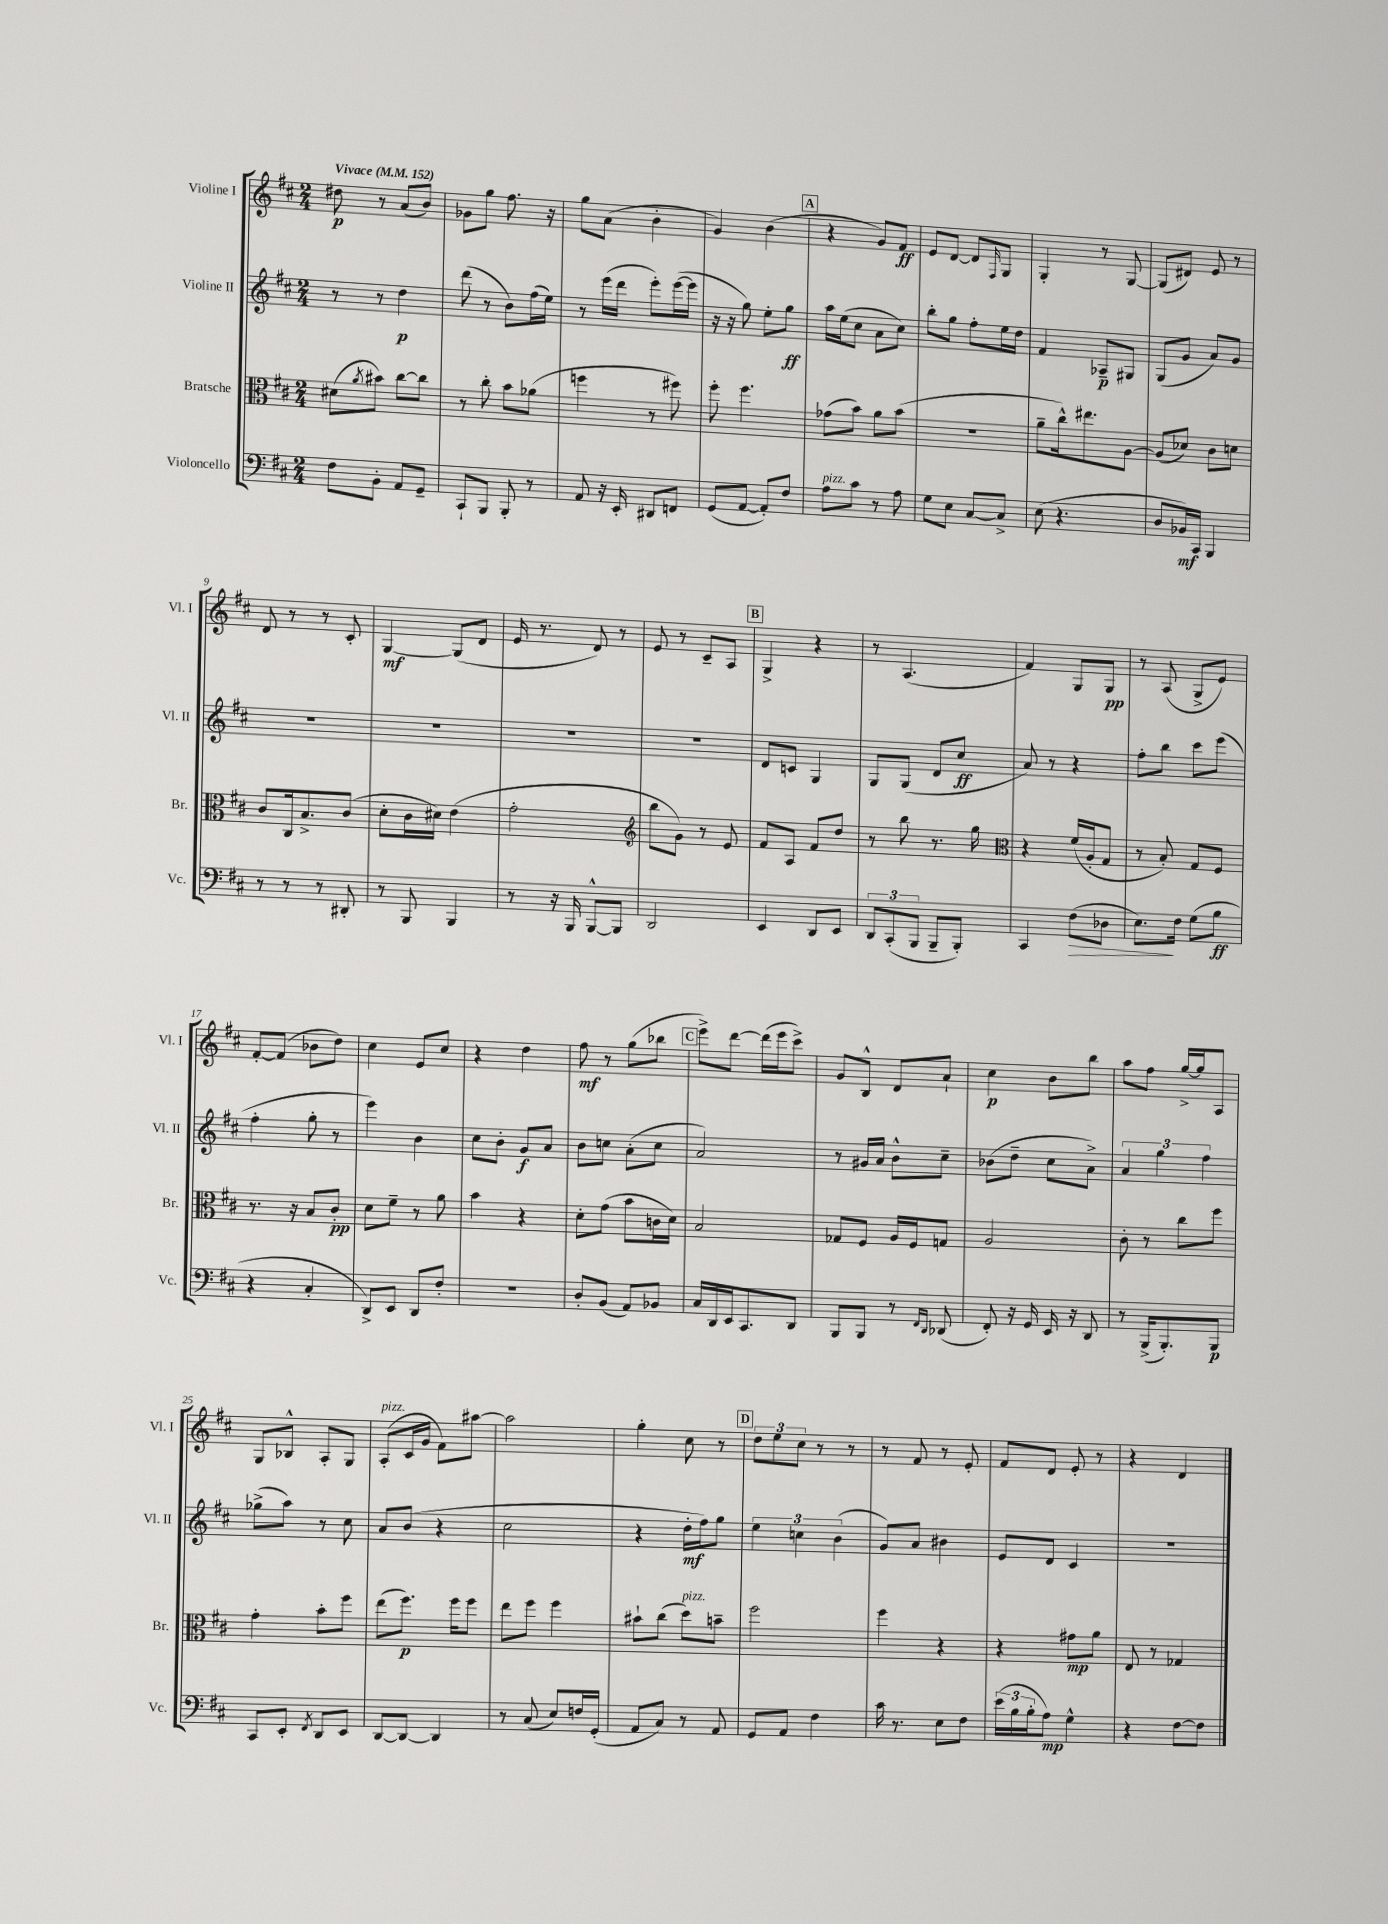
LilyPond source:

<<
\new StaffGroup <<
\new Staff = "s0" \with { instrumentName = "Violine I" shortInstrumentName = "Vl. I" } {
    \clef treble \key d \major \numericTimeSignature \time 2/4 \tempo "Vivace" 4 = 152
    dis''8\p r8 a'8( b'8) |
    ges'8 g''8 fis''8. r16 |
    g''8 a'8( b'4-. |
    g'4) b'4( |
    \mark \markup { \box "A" } r4 g'8) fis'8\ff |
    e'8 d'8~ d'8 \grace { fis16 } g8 |
    g4-. r8 g8~ |
    g8( dis'8) e'8 r8 |
    d'8 r8 r8 cis'8-. |
    g4~\mf g8( d'8 |
    e'16 r8. d'8) r8 |
    e'8 r8 cis'8-- a8 |
    \mark \markup { \box "B" } g4-> r4 |
    r8 a4.( |
    fis'4) g8 g8\pp |
    r8 a8( g8-> e'8) |
    fis'8~-. fis'8( bes'8 d''8) |
    cis''4 e'8 cis''8 |
    r4 d''4 |
    fis''8\mf r8 g''8( bes''8 |
    \mark \markup { \box "C" } e'''8->) d'''8~ d'''16( e'''16 cis'''8->) |
    g'8 b8-^ d'8 a'8-! |
    cis''4\p b'8 b''8 |
    a''8 fis''8 g''16~-> g''16 a8 |
    g8 bes8-^ a8-. g8 |
    a8-.^\markup { \italic "pizz." }( cis'16 g'16 fis'8) ais''8~ |
    ais''2 |
    g''4-. cis''8 r8 |
    \mark \markup { \box "D" } \tuplet 3/2 { d''8 e''8 cis''8 } r8 r8 |
    r8 fis'8 r8 e'8-. |
    fis'8 d'8 e'8-. r8 |
    r4 d'4 \bar "|." |
}
\new Staff = "s1" \with { instrumentName = "Violine II" shortInstrumentName = "Vl. II" } {
    \clef treble \key d \major \numericTimeSignature \time 2/4
    r8 r8 d''4\p |
    d'''8( r8 b'8) fis''16( e''16) |
    r8 e'''16( d'''16 e'''8-.) e'''16~( e'''16 |
    r16 r16 g''8) e''8-. g''8\ff |
    \mark \markup { \box "A" } a''16 e''16( cis''8 a'8 cis''8) |
    b''8-. g''8 fis''8-. e''16 d''16 |
    fis'4 aes8--\p gis8 |
    g8( g'8 a'8) g'8 |
    R2 |
    R2 |
    R2 |
    R2 |
    \mark \markup { \box "B" } d'8 c'8 g4 |
    g8 g8( d'8 cis''8\ff |
    a'8) r8 r4 |
    fis''8-. b''8 cis'''8 e'''8( |
    fis''4-. g''8-. r8 |
    e'''4) b'4 |
    cis''8 b'8-. g'8\f a'8 |
    b'8 c''8 a'8-.( c''8 |
    \mark \markup { \box "C" } a'2) |
    r8 gis'16 a'16 b'8-^ cis''8-- |
    bes'8( d''8-- cis''8 a'8->) |
    \tuplet 3/2 { a'4 g''4 fis''4 } |
    ges''8->( a''8) r8 cis''8 |
    a'8 b'8( r4 |
    cis''2 |
    r4 d''16-.\mf fis''16) g''8 |
    \mark \markup { \box "D" } \tuplet 3/2 { e''4 c''4 b'4( } |
    g'8) a'8 bis'4 |
    e'8 d'8 cis'4 |
    R2 \bar "|." |
}
\new Staff = "s2" \with { instrumentName = "Bratsche" shortInstrumentName = "Br." } {
    \clef alto \key d \major \numericTimeSignature \time 2/4
    dis'8( \acciaccatura { a'8 } bis'8) cis''8~ cis''8 |
    r8 cis''8-. b'8 aes'8( |
    f''4 r8 fis''8) |
    fis''8-. fis''4. |
    \mark \markup { \box "A" } ges'8( b'8) a'8 b'8( |
    R2 |
    a'8-- cis''16-^) eis''8. a8~ |
    a8( des'8) cis'8 d'8 |
    cis'8 cis16 b8.-> cis'8( |
    d'8-. cis'16 dis'16) e'4( |
    g'2-. |
    \clef treble b''8 g'8) r8 e'8 |
    \mark \markup { \box "B" } fis'8 a8 fis'8 d''8 |
    r8 b''8 r8. g''16 |
    \clef alto r4 fis'16( a16-. g8 |
    r8 b8-.) g8 fis8 |
    r8. r16 b8 cis'8-.\pp |
    d'8 fis'8-- r8 a'8 |
    b'4 r4 |
    d'8-. g'8( b'8 c'16 d'16) |
    \mark \markup { \box "C" } b2 |
    ges8 fis8 a16 fis16 g8 |
    a2 |
    cis'8-. r8 cis''8 fis''8 |
    g'4-. b'8-. fis''8 |
    e''8( fis''8.\p) fis''16 fis''8 |
    e''8 fis''8 fis''4 |
    bis'8-! cis''8( d''8^\markup { \italic "pizz." }) b'8-- |
    \mark \markup { \box "D" } fis''2 |
    fis''4 r4 |
    r4 gis'8\mp a'8 |
    e8 r8 ges4 \bar "|." |
}
\new Staff = "s3" \with { instrumentName = "Violoncello" shortInstrumentName = "Vc." } {
    \clef bass \key d \major \numericTimeSignature \time 2/4
    fis8 b,8-. a,8 g,8-- |
    cis,8-! b,,8 b,,8-. r8 |
    a,8 r16 e,16-. dis,8 f,8 |
    g,8( a,8~ a,8-.) fis8 |
    \mark \markup { \box "A" } a8^\markup { \italic "pizz." } cis'8 r8 a8 |
    g8 e8 cis8~ cis8-> |
    e8( r4. |
    d8 bes,16\mf) cis,16 b,,4 |
    r8 r8 r8 dis,8-. |
    r8 b,,8 b,,4 |
    r8 r16 b,,16 b,,8~-^ b,,8 |
    d,2 |
    \mark \markup { \box "B" } e,4 d,8 e,8 |
    \tuplet 3/2 { d,8 cis,8-.( b,,8 } b,,8-- b,,8-.) |
    cis,4 fis8\>( des8 |
    e8.\!) fis16 g8( b8\ff |
    r4 cis4-. |
    d,8->) e,8 d,8 fis8-. |
    R2 |
    d8-. b,8( a,8) bes,8 |
    \mark \markup { \box "C" } cis16 d,16 e,16 cis,8. d,8 |
    b,,8 b,,8 r8 \grace { fis,16 d,16 } des,8( |
    fis,8-.) r16 g,16 e,16 r16 d,8 |
    r8 b,,16->( b,,8.-.) b,,8\p |
    cis,8 e,8-. \acciaccatura { fis,8 } d,8 e,8 |
    d,8~ d,8~ d,4 |
    r8 cis8( e8) f16 g,16-.( |
    a,8 cis8) r8 a,8 |
    \mark \markup { \box "D" } g,8 a,8 fis4 |
    cis'16 r8. e8 fis8 |
    \tuplet 3/2 { e'16( b16 b16-. } a8\mp) g4-^ |
    r4 fis8~ fis8 \bar "|." |
}
>>
>>
